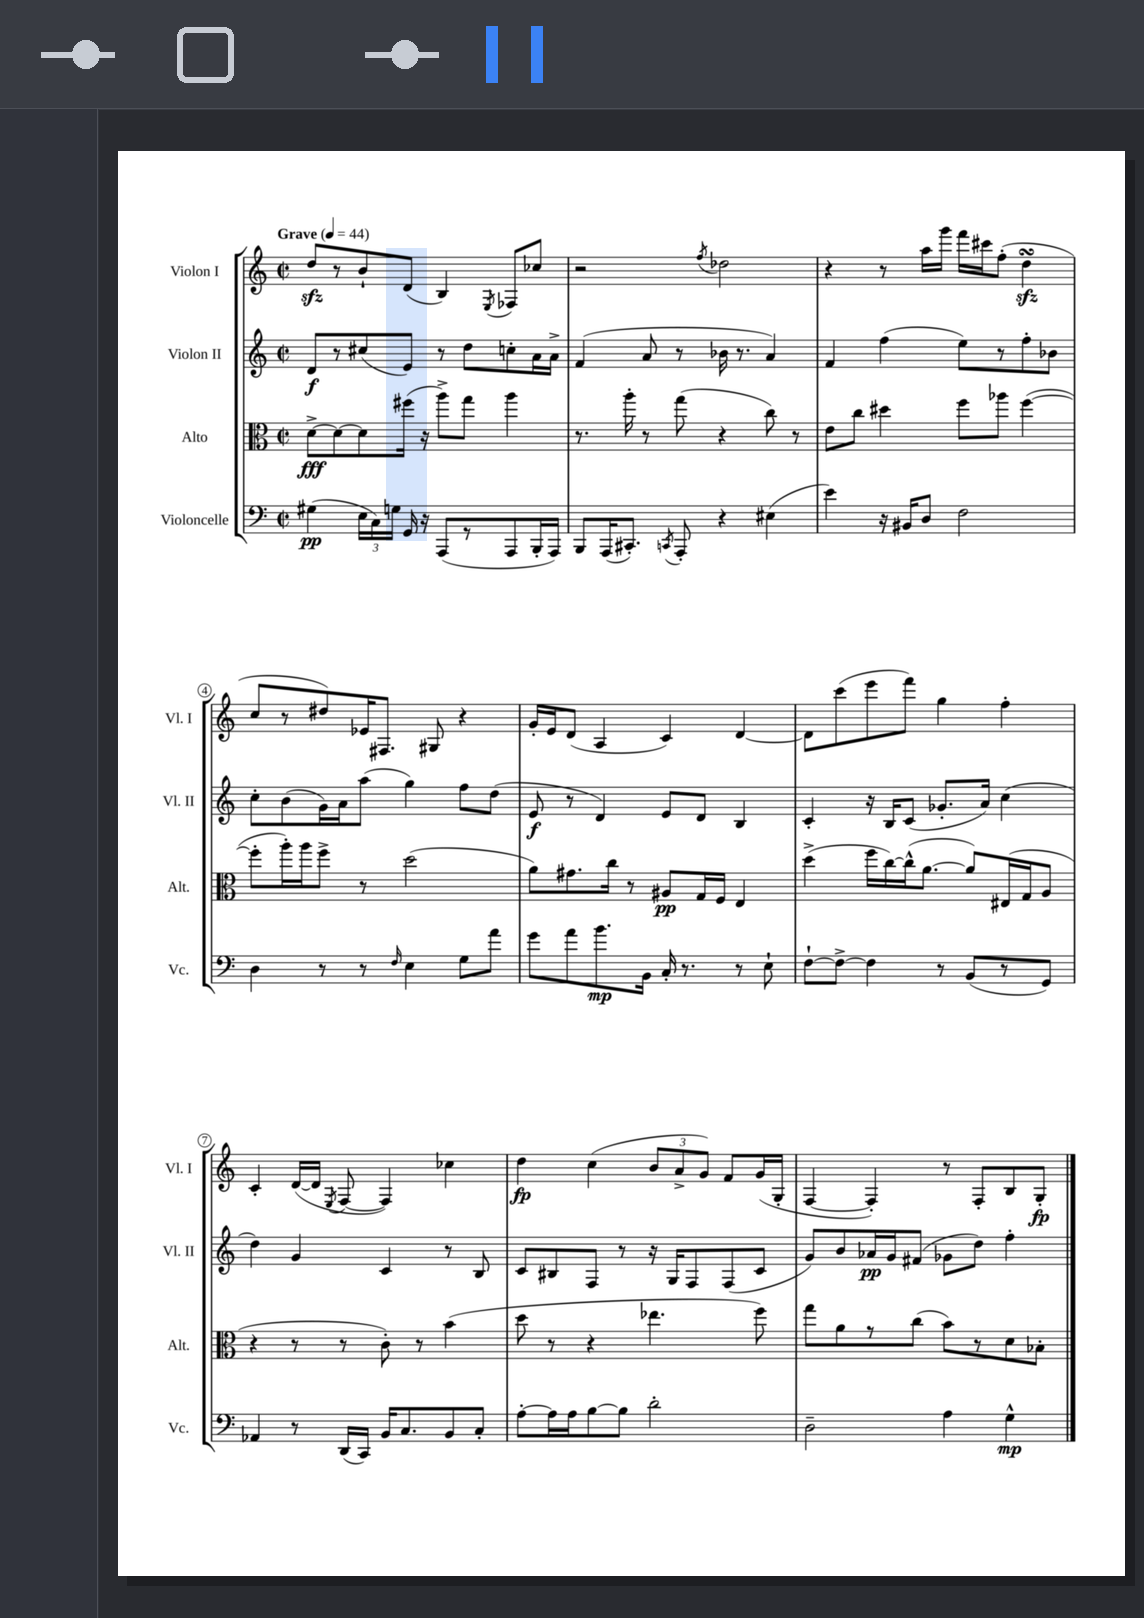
<<
\new StaffGroup <<
\new Staff = "s0" \with { instrumentName = "Violon I" shortInstrumentName = "Vl. I" } {
    \clef treble \key c \major \defaultTimeSignature \time 2/2 \tempo "Grave" 4 = 44
    \autoBeamOff d''8[\sfz r8 b'8-! d'8]( b4) \acciaccatura { e8 } fes8[ ces''8] |
    r2 \acciaccatura { f''8 } des''2 |
    r4 r8 a''16[ g'''16] f'''16[ cis'''16 f''8]-.( d''4\turn\sfz |
    c''8[ r8 dis''8) ees'16 fis8.] gis8 r4 |
    g'16[-. e'16 d'8]( a4 c'4) d'4~ |
    d'8[ c'''8( e'''8 f'''8]) g''4 f''4-. |
    c'4-. d'16[~( d'16] \acciaccatura { e8 } f8~ f4) ces''4 |
    d''4\fp c''4( \tuplet 3/2 { b'8[ a'8-> g'8]) } f'8[ g'16( g16]-. |
    f4~ f4-.) r8 f8[-. b8 g8]-.\fp \bar "|." |
}
\new Staff = "s1" \with { instrumentName = "Violon II" shortInstrumentName = "Vl. II" } {
    \clef treble \key c \major \defaultTimeSignature \time 2/2
    \autoBeamOff d'8[\f r8 cis''8( e'8]) r8 d''8[ c''8-. a'16 a'16]-> |
    f'4( a'8 r8 bes'16 r8. a'4) |
    f'4 f''4( e''8[) r8 f''8-. bes'8] |
    c''8[-. b'8( g'16) a'16 a''8]( g''4) f''8[ d''8]( |
    e'8\f r8 d'4) e'8[ d'8] b4 |
    c'4-. r16 b16[ c'8]( ges'8.[-. a'16]) c''4( |
    d''4) g'4 c'4 r8 b8 |
    c'8[ bis8 f8] r8 r16 g16[ f8 f8( c'8] |
    g'8[) b'8 aes'16\pp g'16 fis'8]( ges'8[ d''8]) f''4-. \bar "|." |
}
\new Staff = "s2" \with { instrumentName = "Alto" shortInstrumentName = "Alt." } {
    \clef alto \key c \major \defaultTimeSignature \time 2/2
    \autoBeamOff d'8[~->\fff d'8~ d'8 fis''16]( r16 a''8[->) g''8] a''4 |
    r8. a''16-. r8 g''8( r4 c''8) r8 |
    e'8[ c''8] dis''4 f''8[ aes''8] f''4~( |
    f''8[-. a''16-.) a''16 f''8]-> r8 d''2( |
    a'8[) gis'8. c''16] r8 ais8[\pp g16 f16] e4 |
    d''4->( f''16[ c''16~) c''16-^( a'8.]~ a'8[) eis16( g16 a8] |
    r4 r8 r8 c'8-.) r8 b'4( |
    d''8 r8 r4 ees''4. f''8) |
    g''8[ a'8 r8 c''8]( b'8[) r8 d'8 bes8]-. \bar "|." |
}
\new Staff = "s3" \with { instrumentName = "Violoncelle" shortInstrumentName = "Vc." } {
    \clef bass \key c \major \defaultTimeSignature \time 2/2
    \autoBeamOff gis4\pp( \tuplet 3/2 { e16[ c16) g16] } g,16 r16 a,,8[( r8 a,,8 b,,16-. a,,16]) |
    b,,8[ a,,16( cis,8.]-.) \acciaccatura { c,8 } a,,8-. r4 eis4( |
    e'4) r16 bis,16[ d8] f2 |
    d4 r8 r8 \grace { f16 } e4 g8[ a'8] |
    g'8[ a'8 b'8.\mp b,16] c16-. r8. r8 e8-! |
    f8[~-! f8]~-> f4 r8 b,8[( r8 g,8]) |
    aes,4 r8 d,16[( c,16]) b,16[ c8. b,8 c8]-. |
    a8[~-. a16 a16 b8~ b8] d'2-. |
    d2-- a4 g4-^\mp \bar "|." |
}
>>
>>
\layout { \context { \Score \override BarNumber.stencil = #(make-stencil-circler 0.1 0.3 ly:text-interface::print) } }
